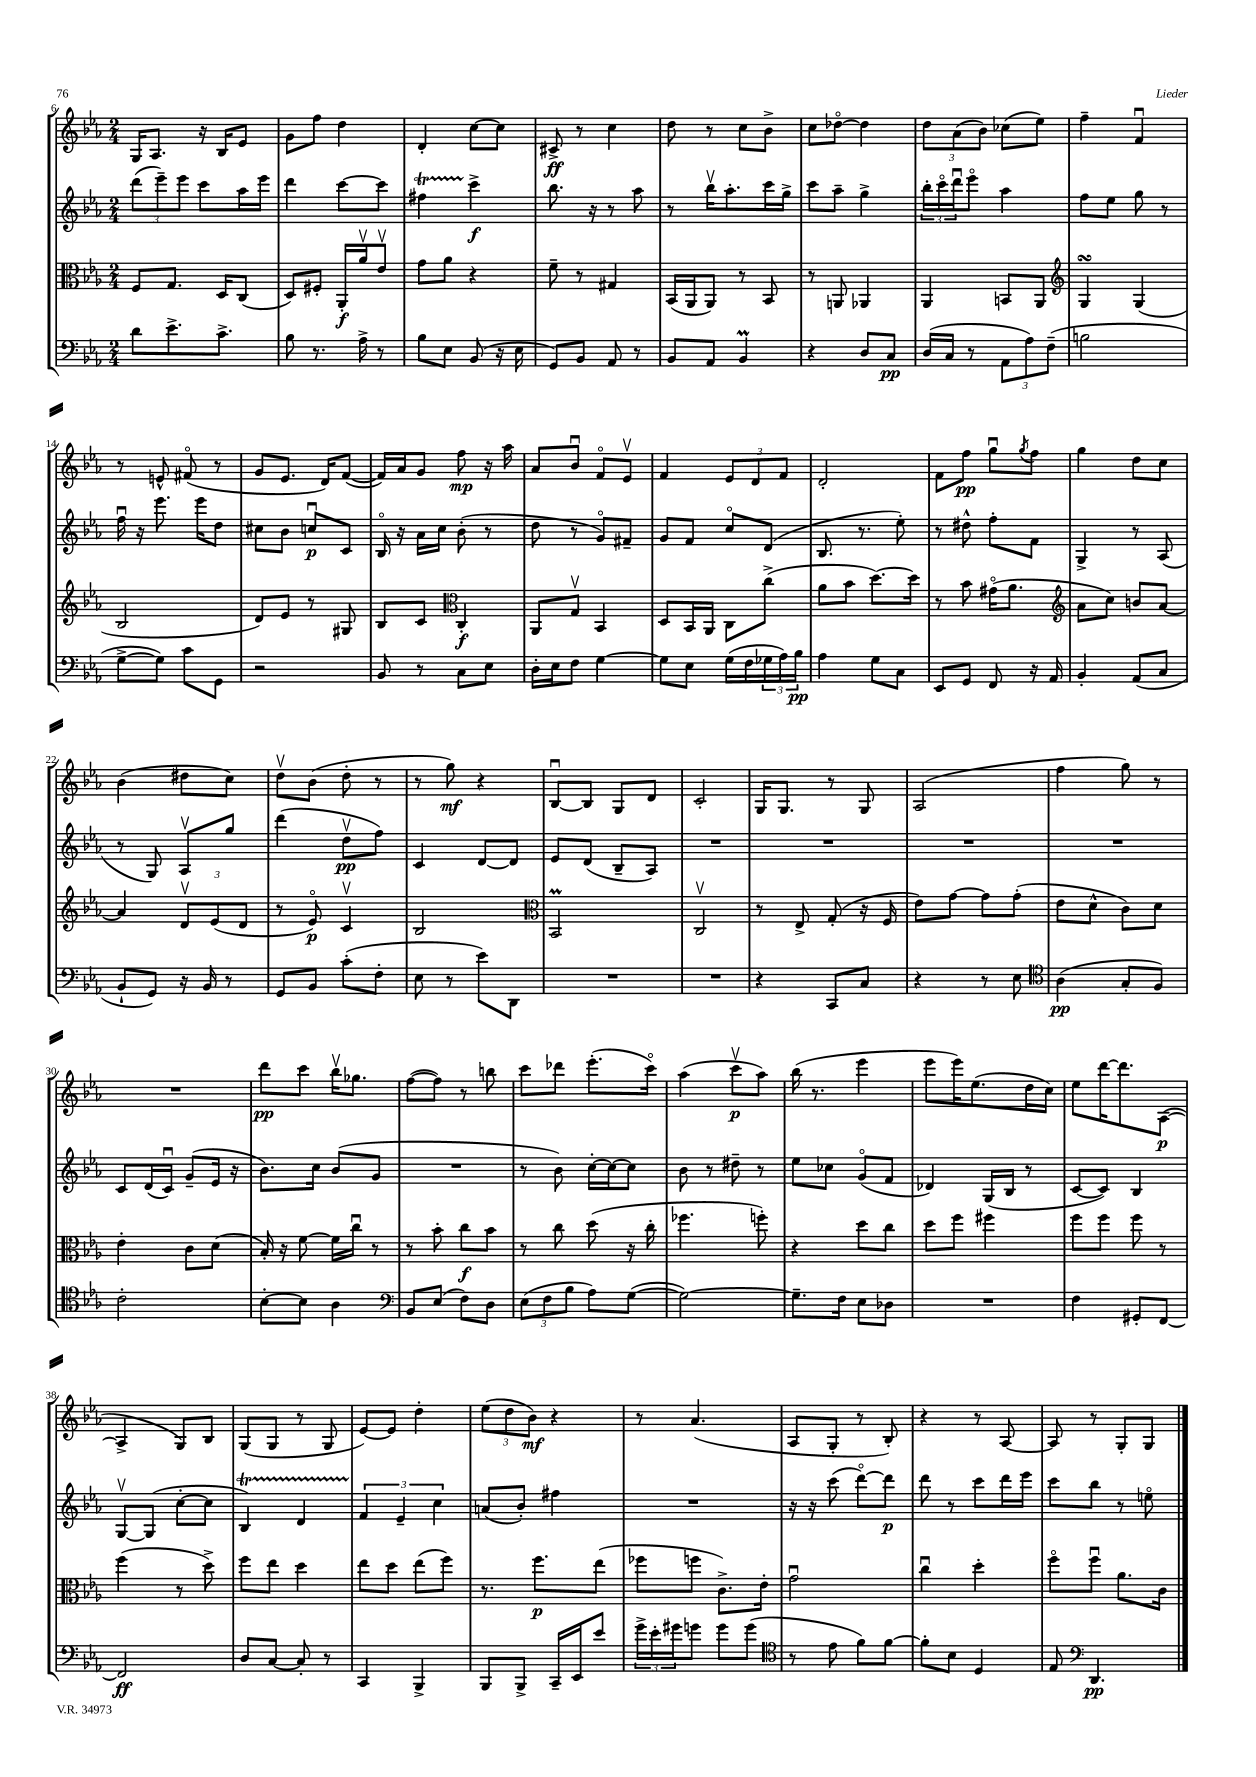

**kern	**kern	**kern	**kern
*staff4	*staff3	*staff2	*staff1
*clefF4	*clefC3	*clefG2	*clefG2
*k[b-e-a-]	*k[b-e-a-]	*k[b-e-a-]	*k[b-e-a-]
*M2/4	*M2/4	*M2/4	*M2/4
8d\L	8F/L	(12ddd\L	16G/LK
.	.	.	8.A-/J
.	.	12eee-~\)	.
8.e-^\	8.G/J	.	.
.	.	12eee-\J	.
.	.	8ccc\L	16r
8.c^\J	16D/LK	.	16B-/LK
.	(8C/J	16aa-\L	8e-/J
.	.	16eee-\JJ	.
=	=	=	=
8B-\	8D/L)	4ddd\	8g\L
8.r	8F#'/J	.	8ff\J
.	16AA-'/LL	[8ccc\L	4dd\
16A-^\	16a-v/J	.	.
8r	8e-v/J	8ccc\]J	.
=	=	=	=
8B-\L	8g\L	4ff#\	4d'/
8E-\J	8a-\J	.	.
(8BB-/	4r	4ccc^\	[8cc\L
16r	.	.	8cc\]J
16E-\	.	.	.
=	=	=	=
8GG/L)	8f~\	8.bb-\	8c#^/
8BB-/J	8r	.	8r
.	.	16r	.
8AA-/	4G#/	8r	4cc\
8r	.	8aa-\	.
=	=	=	=
8BB-/L	(16BB-/LL	8r	8dd\
.	16AA-/J	.	.
8AA-/J	8AA-/J)	16bb-v\LK	8r
.	.	8.aa-'\	.
4BB-/	8r	.	8cc\L
.	8BB-/	16ccc\L	8b-^\J
.	.	16gg^\JJ	.
=	=	=	=
4r	8r	8ccc\L	8cc\L
.	8AA/	8aa-~\J	[8dd-o\J
8D/L	4AA-/	4gg^\	4dd-\]
8C/J	.	.	.
=	=	=	=
(16D/LL	4AA-/	24bb-'\LL	12dd\L
.	.	24ccco\	.
16C/JJ	.	.	.
.	.	24dddu\J	(12a-\
8r	.	8eee-o\J	.
.	.	.	12b-\J)
12AA-\L	8BB/L	4aa-\	(8cc-\L
12A-\)	.	.	.
.	8AA-/J	.	8ee-\J)
(12F~\J	.	.	.
=	=	=	=
*	*clefG2	*	*
2B\	4G/	8ff\L	4ff~\
.	.	8ee-\J	.
.	(4G/	8gg\	4fu/
.	.	8r	.
=	=	=	=
[8G^\L	2B-/	16ffu\	8r
.	.	16r	.
8G\]J)	.	8.eee-\	8e^^/
8c\L	.	.	(8f#o/
.	.	16eee-\LK	.
8GG\J	.	8dd\J	8r
=	=	=	=
2r	8d/L)	8cc#\L	8g/L
.	8e-/J	8b-\J	8.e-/J
.	8r	8ccu/L	.
.	.	.	16d/LK)
.	8G#/	8c/J	([8f/J
=	=	=	=
8BB-/	8B-/L	16B-o/	16f/]LL)
.	.	16r	16a-/J
8r	8c/J	16a-\LL	8g/J
.	.	16cc\JJ	.
*	*clefC3	*	*
8C\L	4C'/	(8b-'\	8ff\
8E-\J	.	8r	16r
.	.	.	16aa-\
=	=	=	=
16D'\LL	8AA-/L	8dd\	8a-/L
16E-\J	.	.	.
8F\J	8Gv/J	8r	8b-u/J
[4G\	4BB-/	8go/L)	8fo/L
.	.	8f#~/J	8e-v/J
=	=	=	=
8G\]L	8D/L	8g/L	4f/
8E-\J	16BB-/L	8f/J	.
.	16AA-/JJ	.	.
(16G\LL	8C\L	8cco/L	12e-/L
16F\	.	.	.
.	.	.	12d/
24G-\	(8cc^\J	(8d/J	.
24A-\)	.	.	12f/J
24B-\JJ	.	.	.
=	=	=	=
4A-\	8a-\L	8.B-/	2d'/
.	8b-\J	.	.
.	.	8.r	.
8G\L	[8.dd\L)	.	.
8C\J	.	8ee-'\)	.
.	16dd\]Jk	.	.
=	=	=	=
8EE-/L	8r	8r	8f\L
8GG/J	8b-\	8dd#^^\	8ff\J
8FF/	(16g#o\LK	8ff'\L	8ggu\L
.	8.a-\J	.	.
.	.	.	8qgg/
16r	.	8f\J	8ff\J
16AA-/	.	.	.
=	=	=	=
*	*clefG2	*	*
4BB-'/	8a-\L	4G^/	4gg\
.	8cc\J)	.	.
(8AA-/L	8b/L	8r	8dd\L
8C/J	[8a-/J	(8A-/	8cc\J
=	=	=	=
8BB-`/L	4a-/]	8r	(4b-\
8GG/J)	.	8G/)	.
16r	12dv/L	8A-v/L	8dd#\L
16BB-/	.	.	.
.	(12e-/	.	.
8r	.	8gg/J	8cc\J)
.	12d/J	.	.
=	=	=	=
8GG/L	8r	(4ddd\	8ddv\L
8BB-/J	8e-o/)	.	(8b-\J
(8c'\L	4cv/	8ddv\L	8dd'\
8F'\J	.	8ff\J)	8r
=	=	=	=
8E-\	2B-/	4c/	8r
8r	.	.	8gg\)
8e-\L)	.	[8d/L	4r
8DD\J	.	8d/]J	.
=	=	=	=
*	*clefC3	*	*
2r	2BB-/	8e-/L	[8B-u/L
.	.	(8d/J	8B-/]J
.	.	8B-~/L	8G/L
.	.	8A-/J)	8d/J
=	=	=	=
2r	2Cv/	2r	2c'/
=	=	=	=
4r	8r	2r	16G/LK
.	.	.	8.G/J
.	8E-^/	.	.
8CC/L	(8G'/	.	8r
8C/J	16r	.	8G/
.	16F/	.	.
=	=	=	=
4r	8e-\L)	2r	(2A-/
.	[8g\J	.	.
8r	8g\]L	.	.
8E-\	(8g'\J	.	.
=	=	=	=
*clefC4	*	*	*
(4A-\	8e-\L	2r	4ff\
.	8d^^\J	.	.
8G'/L	8c\L)	.	8gg\)
8F/J)	8d\J	.	8r
=	=	=	=
2c'\	4e-'\	8c/L	2r
.	.	(16d/L	.
.	.	16cu/JJ)	.
.	8c\L	(8g~/L	.
.	(8d\J	16e-/Jk	.
.	.	16r	.
=	=	=	=
[8B-'\L	16B-'/)	8.b-\L)	8ddd\L
.	16r	.	.
8B-\]J	[8f\	.	8ccc\J
.	.	16cc\Jk	.
4A-\	16f\]LL	(8b-/L	16bb-v\LK
.	16ccu\JJ	.	8.gg-\J
.	8r	8g/J	.
=	=	=	=
*clefF4	*	*	*
8BB-/L	8r	2r	([8ff\L
(8E-/J	8b-'\	.	8ff\]J)
8F\L)	8cc\L	.	8r
8D\J	8b-\J	.	8bb\
=	=	=	=
(12E-\L	8r	8r	8ccc\L
12F\	.	.	.
.	8cc\	8b-\)	8ddd-\J
12B-\J	.	.	.
8A-\L)	(8dd\	[16cc'\LL	(8.eee-'\L
.	.	16cc\_J	.
([8G\J	16r	8cc\]J	.
.	16cc'\	.	16ccco\Jk)
=	=	=	=
2G\_)	4.ff-\	8b-\	(4aa-\
.	.	8r	.
.	.	8dd#~\	8cccv\L
.	8ff'\)	8r	8aa-\J)
=	=	=	=
8.G~\]L	4r	8ee-\L	(16bb-\
.	.	.	8.r
.	.	8cc-\J	.
16F\Jk	.	.	.
8E-\L	8dd\L	(8go/L	4eee-\
8D-\J	8cc\J	8f/J	.
=	=	=	=
2r	8dd\L	4d-/)	8eee-\L
.	8ff\J	.	16eee-\K)
.	.	.	(8.ee-\
.	4ff#\	(16G/LL	.
.	.	16B-/JJ	.
.	.	8r	16dd\L
.	.	.	16cc\JJ)
=	=	=	=
4F\	8ff\L	[8c/L	8ee-\L
.	8ff\J	8c/]J)	[16ddd\K
.	.	.	8.ddd\]
8GG#'/L	8ff\	4B-/	.
[8FF/J	8r	.	([8A-\J
=	=	=	=
2FF/]	(4ff\	[8Gv/L	4A-^/]
.	.	(8G/]J	.
.	8r	[8cc'\L	8G/L)
.	8dd^\)	8cc\]J	8B-/J
=	=	=	=
8D/L	8ff\L	4B-/)	(8G/L
[8C/J	8ee-\J	.	8G/J
8C'/]	4dd\	4d/	8r
8r	.	.	8G/
=	=	=	=
4CC/	8ee-\L	6f/	[8e-/L)
.	8dd\J	.	8e-/]J
.	.	6e-~/	.
4BBB-^/	(8ee-\L	.	4dd'\
.	.	6cc\	.
.	8ff\J)	.	.
=	=	=	=
8BBB-/L	8.r	(8a/L	(12ee-\L
.	.	.	12dd\
8BBB-^/J	.	8b-'/J)	.
.	.	.	12b-\J)
.	8.ff\L	.	.
16CC~/LL	.	4ff#\	4r
16EE-/J	.	.	.
8e-/J	(8ee-\J	.	.
=	=	=	=
24g^\LL	8ff-\L	2r	8r
24e-'\	.	.	.
24g#\J	.	.	.
8g\J	8ff\J	.	(4.a-/
8g\L	8.c^\L)	.	.
(8g\J	.	.	.
.	16e-'\Jk	.	.
=	=	=	=
*clefC4	*	*	*
8r	2gu\	16r	8A-/L
.	.	16r	.
8e-\	.	(8ccc\	8G'/J
8f\L)	.	[8dddo\L)	8r
[8f\J	.	8ddd\]J	8B-'/)
=	=	=	=
8f'\]L	4ccu\	8ddd\	4r
8B-\J	.	8r	.
4D/	4dd'\	8ccc\L	8r
.	.	16ddd\L	[8A-/
.	.	16eee-\JJ	.
=	=	=	=
8E-/	8ffo\L	8ccc\L	8A-/]
*clefF4	*	*	*
4.DD/	8ffu\J	8bb-\J	8r
.	8.a-\L	8r	8G'/L
.	.	8eeo\	8G/J
.	16c\Jk	.	.
==	==	==	==
*-	*-	*-	*-
